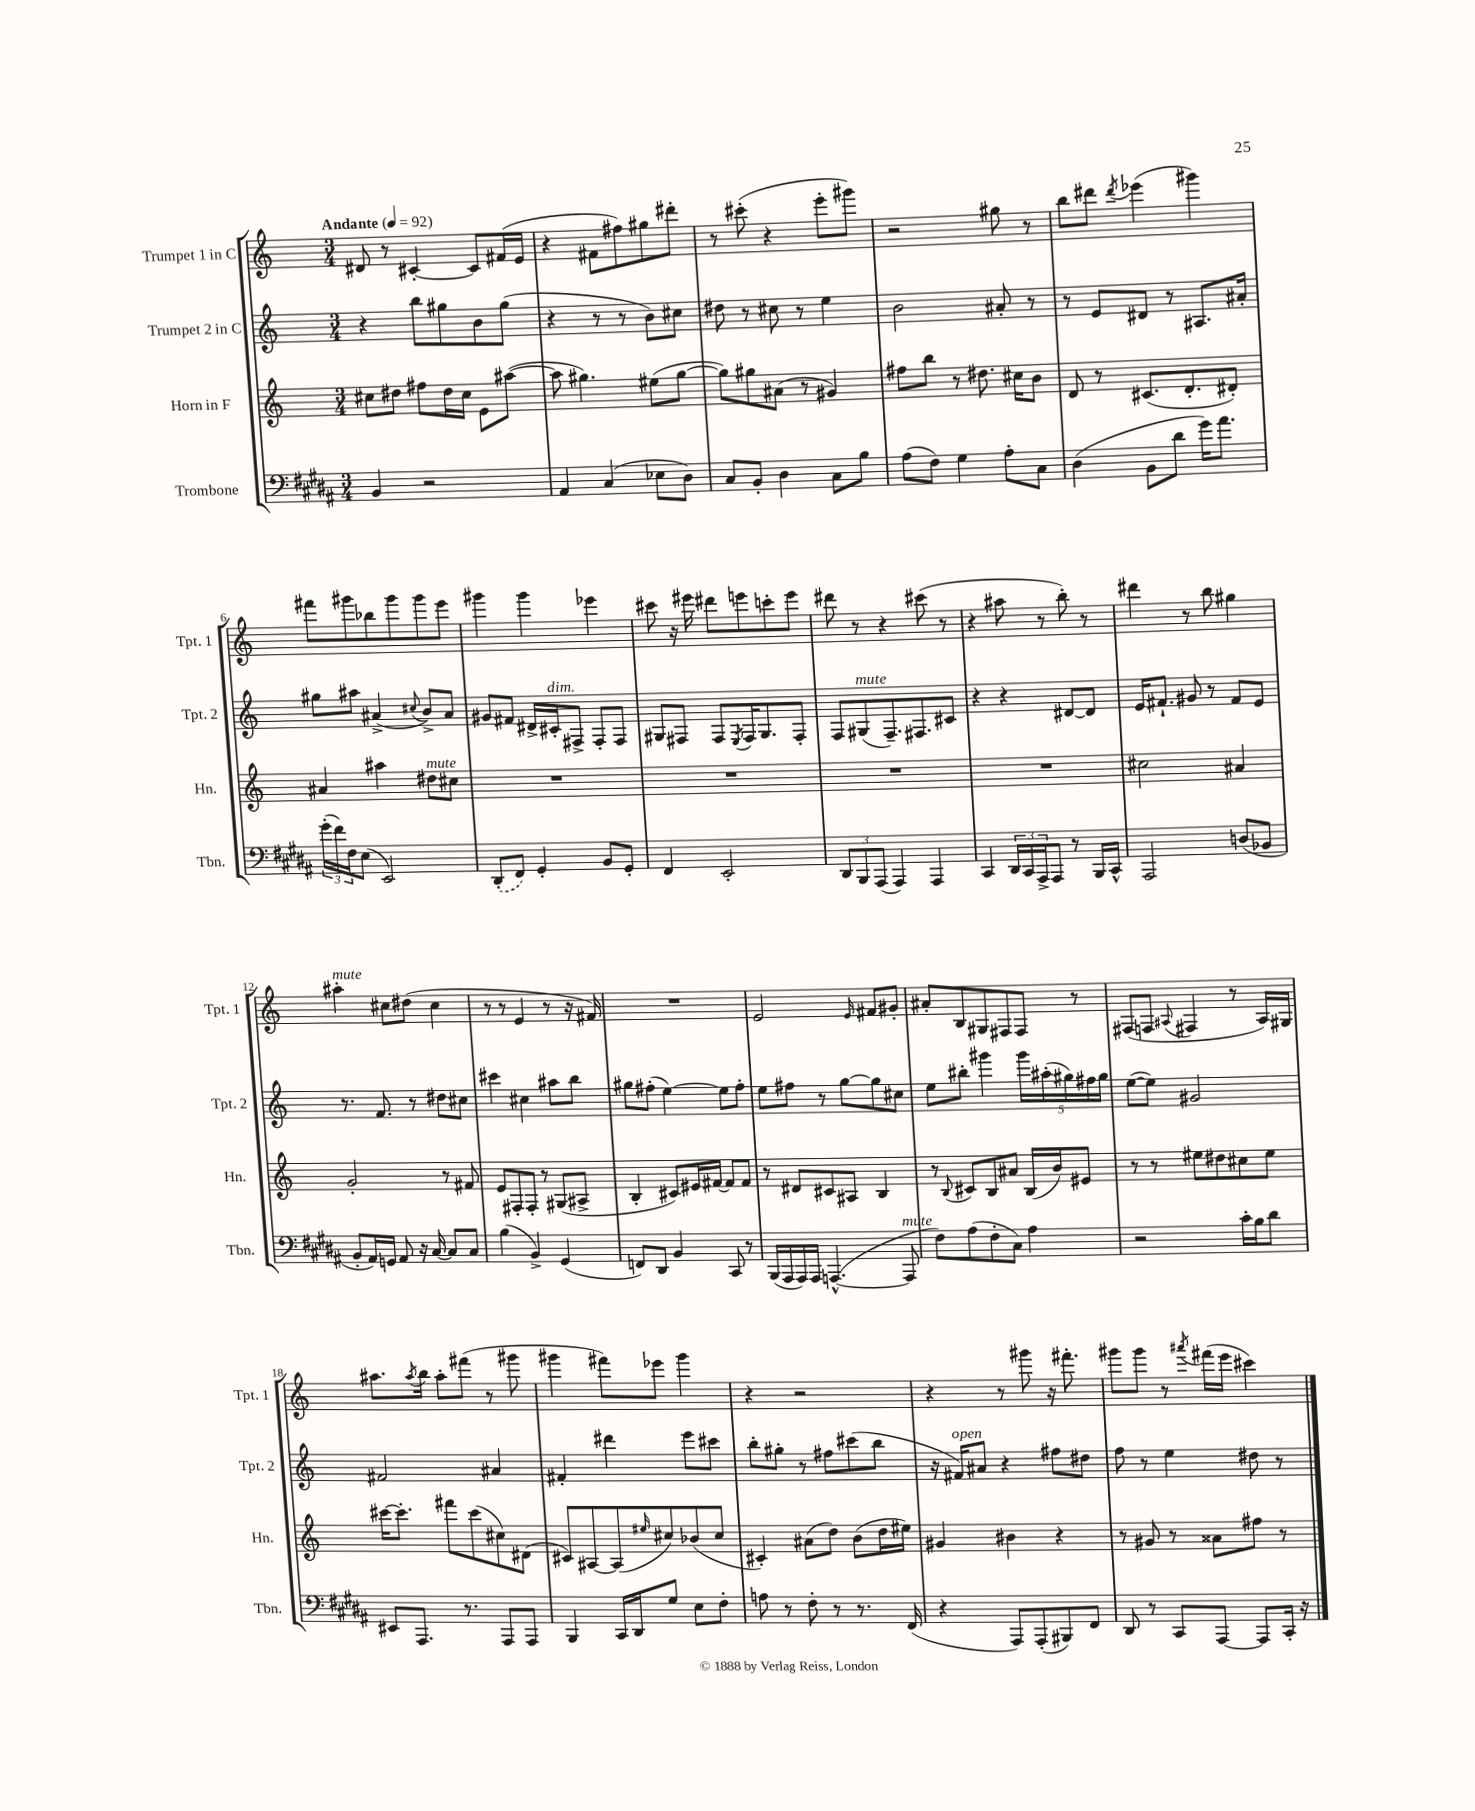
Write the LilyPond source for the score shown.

<<
\new StaffGroup <<
\new Staff = "s0" \with { instrumentName = "Trumpet 1 in C" shortInstrumentName = "Tpt. 1" } {
    \clef treble \key c \major \numericTimeSignature \time 3/4 \tempo "Andante" 4 = 92
    dis'8 r8 cis'4~-. cis'8 fis'16( e'16 |
    r4 fis'8 fis''8) gis''8 dis'''8-. |
    r8 cis'''8-.( r4 e'''8-. gis'''8) |
    r2 gis''8 r8 |
    b''8 dis'''8 \acciaccatura { dis'''8 } ees'''4( gis'''4) |
    fis'''8 gis'''8 bes''8 gis'''8 gis'''8 e'''8 |
    gis'''4 gis'''4 ees'''4 |
    cis'''8 r16 eis'''16 dis'''8 e'''8 c'''8-. e'''8 |
    dis'''8 r8 r4 cis'''8( r8 |
    r4 ais''8 r8 b''8-.) r8 |
    dis'''4 r8 b''8 gis''4 |
    ais''4-.^\markup { \italic "mute" } cis''8 dis''8( cis''4 |
    r8 r8 e'4 r8 r16 fis'16) |
    R2. |
    e'2 \grace { e'16 } fis'8 gis'8-. |
    ais'8-. b8 gis8 fis8 fis8 r8 |
    fis8( f8 \appoggiatura { ais8 } fis4 r8 ais16) gis16 |
    ais''8. \acciaccatura { ais''8 } b''16 ais''8-. fis'''8( r8 gis'''8 |
    gis'''4 fis'''8) ees'''8 gis'''4 |
    r4 r2 |
    r4 r8 gis'''8 r16 fis'''8.-. |
    gis'''8 gis'''8 r8 \acciaccatura { ais'''8 } fis'''16( e'''16 cis'''4) \bar "|." |
}
\new Staff = "s1" \with { instrumentName = "Trumpet 2 in C" shortInstrumentName = "Tpt. 2" } {
    \clef treble \key c \major \numericTimeSignature \time 3/4
    r4 b''8 gis''8 b'8 gis''8( |
    r4 r8 r8 b'8) cis''8 |
    dis''8 r8 cis''8 r8 e''4 |
    b'2 ais'8-. r8 |
    r8 e'8 dis'8 r8 ais8. ais'16-. |
    gis''8 ais''8 ais'4->( \appoggiatura { cis''8 } b'8->) ais'8 |
    gis'8 fis'8 dis'16-> cis'16-.^\markup { \italic "dim." } fis8-> fis8-. fis8 |
    gis8 fis8 fis8 \acciaccatura { e8 } fis16 gis8. fis8-. |
    f8 gis8^\markup { \italic "mute" }( f8.--) fis8. cis'8 |
    r4 r4 dis'8~ dis'8 |
    e'16 fis'8.-! gis'8 r8 fis'8 e'8 |
    r8. f'8. r8 dis''8 cis''8 |
    cis'''4 cis''4 ais''8 b''8 |
    gis''8 fis''8-.( e''4~) e''8 fis''8-. |
    e''8 fis''8 r8 g''8~ g''8 cis''8 |
    e''8 bis''8-. gis'''4 \tuplet 5/4 { gis'''16 ais''16-.( gis''16) fis''16 gis''16 } |
    e''8~( e''8) gis'2 |
    fis'2 ais'4 |
    fis'4-. dis'''4 e'''8 cis'''8 |
    b''8-. gis''8-. r8 fis''8 cis'''8( b''8 |
    r16 fis'16^\markup { \italic "open" }) ais'8 r4 fis''8 dis''8 |
    f''8 r8 e''4 dis''8 r8 \bar "|." |
}
\new Staff = "s2" \with { instrumentName = "Horn in F" shortInstrumentName = "Hn." } {
    \clef treble \key c \major \numericTimeSignature \time 3/4
    cis''8 dis''8 fis''8 dis''16 cis''16 e'8 ais''8~( |
    ais''8 gis''4.) eis''8( gis''8~ |
    gis''8) gis''8 ais'8( r8 gis'4) |
    fis''8 b''8 r8 dis''8. cis''16 b'8 |
    d'8 r8 cis'8.( d'8.-. dis'8-.) |
    ais'4 ais''4 dis''8^\markup { \italic "mute" } cis''8 |
    R2. |
    R2. |
    R2. |
    R2. |
    cis''2 ais'4 |
    g'2-. r8 fis'8 |
    e'8 fis8-. fis8-. r8 gis8( ais8-> |
    b4-. cis'8) eis'16 fis'16~ fis'8 fis'8 |
    r8 dis'8 cis'8 ais8 b4 |
    r8 \appoggiatura { b8 } cis'8 b8 ais'8 b16( b'16) eis'8 |
    r8 r8 eis''8 dis''8 cis''8 eis''8 |
    cis'''16~ cis'''8.-. fis'''8 cis'''8( cis''8) dis'8( |
    cis'8) ais8~ ais8( \grace { eis''16 } cis''8) bes'8( cis''8 |
    cis'4-.) ais'8( d''8) b'8( d''16 eis''16) |
    gis'4 bis'4 r4 |
    r8 gis'8 r8 aisis'8 fis''8 r8 \bar "|." |
}
\new Staff = "s3" \with { instrumentName = "Trombone" shortInstrumentName = "Tbn." } {
    \clef bass \key b \major \numericTimeSignature \time 3/4
    b,4 r2 |
    ais,4 cis4( ees8 dis8) |
    cis8 b,8-. dis4 cis8 b8 |
    ais8( fis8) gis4 ais8-. cis8 |
    dis4( b,8 dis'8 gis'16) ais'8. |
    \tuplet 3/2 { gis'16-.( fis'16) fis16 } e8( e,2) |
    \once \slurDashed dis,8-.( fis,8) gis,4-. b,8 gis,8-. |
    fis,4 e,2-. |
    \tuplet 3/2 { dis,8 b,,8 ais,,8( } ais,,4) ais,,4 |
    cis,4 \tuplet 3/2 { dis,16 cis,16 ais,,16-> } ais,,8 r8 b,,16 cis,16-^ |
    ais,,2 d8( bes,8 |
    b,8-. ais,16) g,16 ais,8 r16 cis16~ cis8 cis8 |
    b4( b,4->) gis,4( |
    f,8) dis,8 b,4 cis,8 r8 |
    b,,16( ais,,16 ais,,16) ais,,16 a,,4.~-^( a,,8^\markup { \italic "mute" } |
    fis8) ais8( fis8-. cis8) ais4 |
    r2 cis'16-. b16 dis'8 |
    eis,8 ais,,8. r8. ais,,8 ais,,8 |
    b,,4 cis,16 dis,16 gis8 e8 fis8-. |
    a8 r8 fis8-. r8 r8. fis,16( |
    r4 ais,,8) ais,,8-.( bis,,8) fis,8 |
    dis,8 r8 cis,8 ais,,8~ ais,,8 cis,16-. r16 \bar "|." |
}
>>
>>
